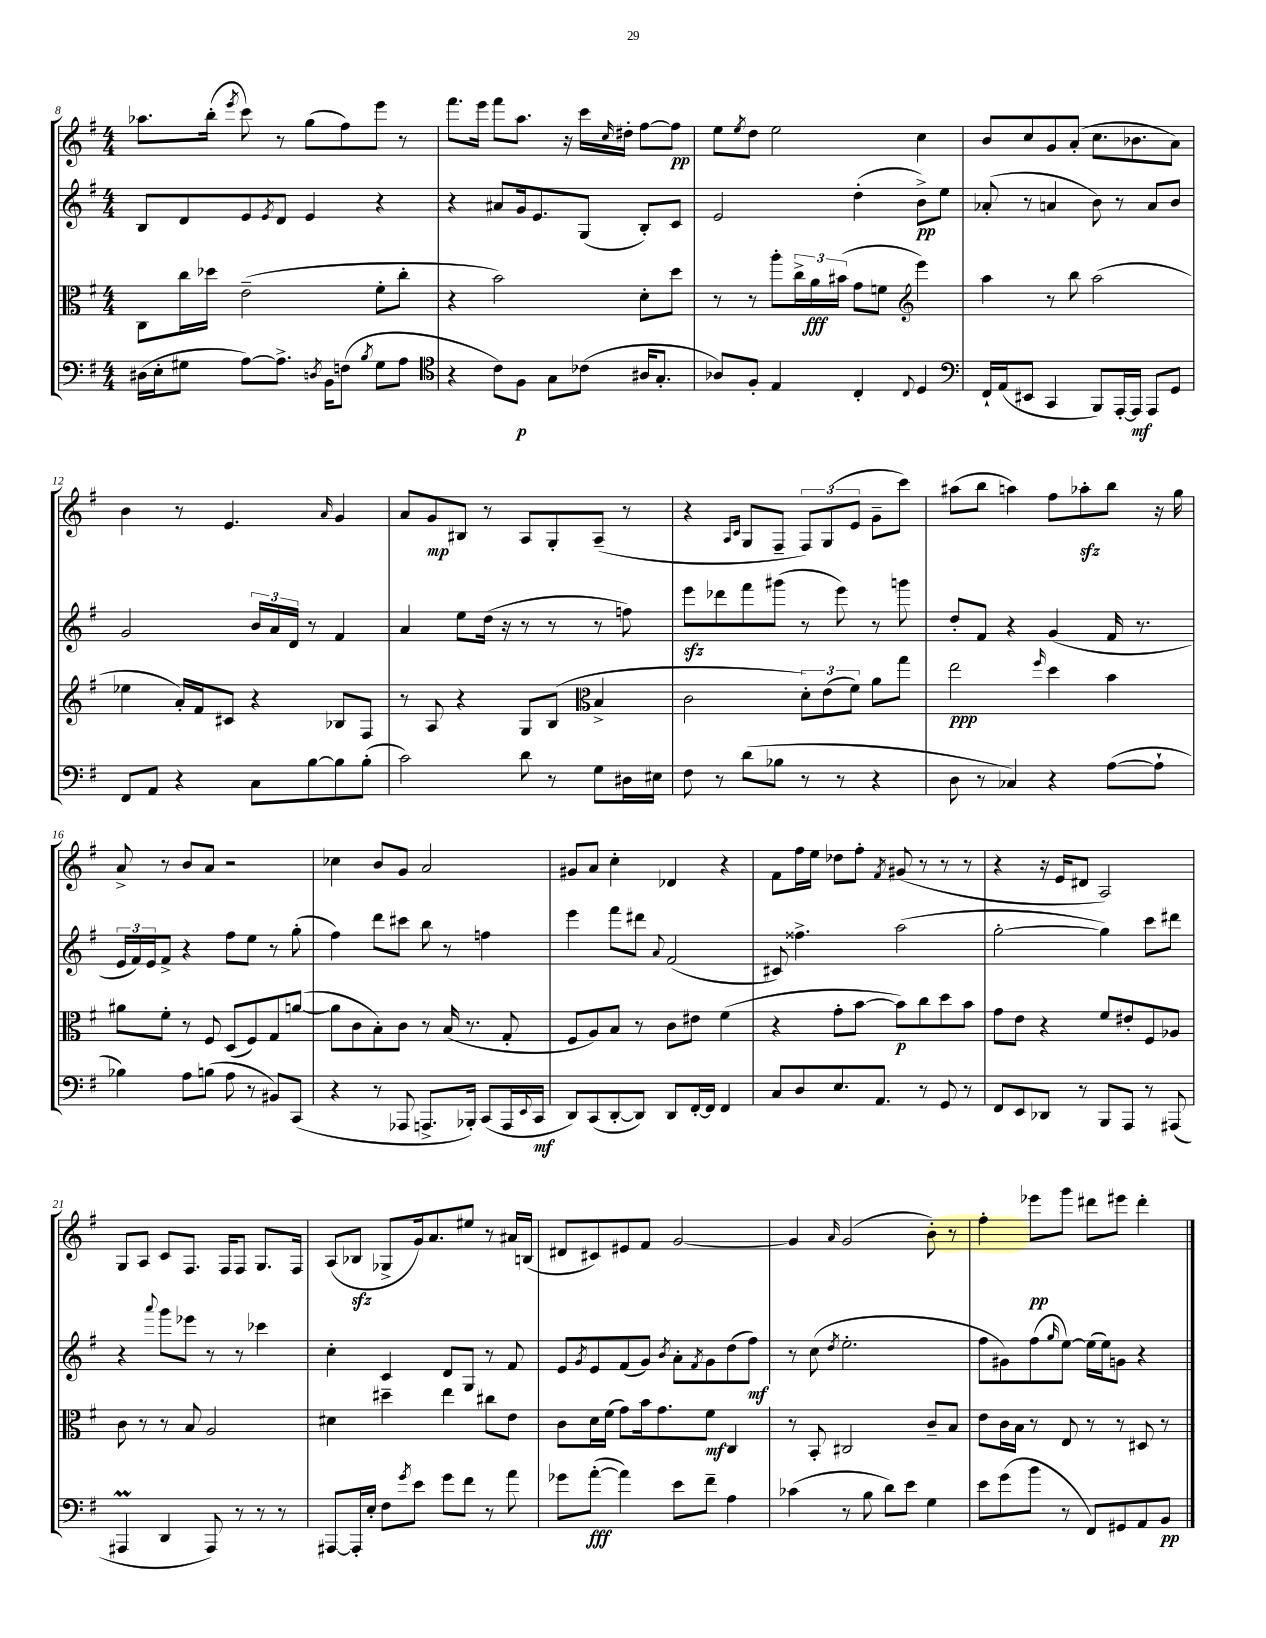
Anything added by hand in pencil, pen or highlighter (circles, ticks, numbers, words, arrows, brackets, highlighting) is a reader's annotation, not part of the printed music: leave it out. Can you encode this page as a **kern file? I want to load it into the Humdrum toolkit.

**kern	**kern	**kern	**kern
*staff4	*staff3	*staff2	*staff1
*clefF4	*clefC3	*clefG2	*clefG2
*k[f#]	*k[f#]	*k[f#]	*k[f#]
*M4/4	*M4/4	*M4/4	*M4/4
(16D#	8C	8B	8.aa-
16E'	.	.	.
8G#	16cc	8d	.
.	16dd-	.	(16bb'
.	.	.	8qeee
[8A)	(2e~	8e	8ccc)
.	.	8qe	.
8.A^]	.	8d	8r
.	.	4e	(8gg
8qD	.	.	.
16BB	.	.	.
(8F	.	.	8ff#)
8qB	.	.	.
8G#	8f#'	4r	8eee
8A	8cc'	.	8r
=	=	=	=
*clefC4	*	*	*
4r	4r	4r	8.fff#
.	.	.	16eee
8c)	2b)	8a#	8fff#
8F#	.	16g	8.aa
.	.	8.e	.
8G	.	.	.
.	.	.	16r
(8c-	.	(8G	16ccc
.	.	.	16qqcc
.	.	.	16dd#'
16A#	8d'	8B')	[8ff#
8.G'	.	.	.
.	8dd	8c	8ff#]
=	=	=	=
8A-)	8r	2e	8ee
.	.	.	8qee
8F#'	8r	.	8dd
4E	8aa'	.	2ee
.	24cc^	.	.
.	24a	.	.
.	(24b#	.	.
4C'	8g	(4dd'	.
.	8f	.	.
*	*clefG2	*	*
8qqC	.	.	.
4D	4eee)	8b^)	4cc
.	.	8ee	.
=	=	=	=
*clefF4	*	*	*
16FF#`	4aa	(8a-'	8b
(16AA	.	.	.
8EE#	.	8r	8cc
4CC	8r	4a	8g
.	8bb	.	(8a'
8BBB)	(2aa	8b)	8.cc
[16AAA'	.	8r	.
16AAA]	.	.	8.b-
8AAA	.	8a	.
8GG	.	8b	8a)
=	=	=	=
8FF#	4ee-	2g	4b
8AA	.	.	.
4r	16a')	.	8r
.	16f#	.	.
.	8c#	.	4.e
8C	4r	24b	.
.	.	24a	.
.	.	24d	.
[8B	.	8r	.
.	.	.	16qqa
8B]	8B-	4f#	4g
(8B'	8F#	.	.
=	=	=	=
2c)	8r	4a	8a
.	8A	.	8g
.	4r	8ee	8B#
.	.	(16dd	8r
.	.	16r	.
8d	8G	8r	8A
8r	(8B	8r	8G'
*	*clefC3	*	*
8G	4B^	8r	(8A~
16D#	.	8ff)	8r
16E#	.	.	.
=	=	=	=
8F#	2c	8eee	4r
8r	.	8ddd-	.
.	.	.	16qqA
.	.	.	16qqc
(8d	.	8fff#	8G
8B-	.	(8ggg#	8F#~
8r	12d')	8r	12F#)
.	(12e	.	(12G
8r	.	8eee)	.
.	12f#)	.	12e
4r	8a	8r	8g~
.	8gg	8ggg	8ccc)
=	=	=	=
8D	2ee	8dd'	(8aa#
8r	.	8f#	8bb
4C-)	.	4r	4aa)
.	16qqff#	.	.
4r	4dd	(4g	8ff#
.	.	.	8aa-'
([8A	4b	16f#	8bb
.	.	8.r	.
8A`]	.	.	16r
.	.	.	16gg
=	=	=	=
4B-)	8a#	24e	8a^
.	.	24f#)	.
.	.	24e	.
.	8f#'	8f#^	8r
8A	8r	4r	8b
(8B	8F#	.	8a
8A	(8D	8ff#	2r
8r	8F#)	8ee	.
8BB#)	8G	8r	.
(8CC	([8a	(8gg'	.
=	=	=	=
4r	8a]	4ff#)	4cc-
.	8c	.	.
8r	8B')	8ddd	8b
8AAA-	8c	8ccc#	8g
8.AAA^	8r	8bb	2a
.	(16B	8r	.
16BBB-')	8.r	.	.
(8CC	.	4ff	.
16AAA	8G'	.	.
8qqEE	.	.	.
16CC	.	.	.
=	=	=	=
8DD)	8F#	4eee	8g#
(8CC	8A)	.	8a
[8DD'	8B	8fff#	4cc'
8DD])	8r	8ddd#	.
.	.	8qqa	.
8DD	8c	(2f#	4d-
[16FF#'	8e#	.	.
16FF#]	.	.	.
4FF#	(4f#	.	4r
=	=	=	=
8C	4r	8c#)	8f#
8D	.	4.ff##^	16ff#
.	.	.	16ee
8.E	8g'	.	8dd-
.	[8b	.	8ff#'
8.AA	.	.	.
.	.	.	8qf#
.	8b])	(2aa	(8g#
8r	8cc	.	8r
8GG	8dd	.	8r
8r	8b	.	8r
=	=	=	=
8FF#	8g	[2gg'	4r
8EE	8e	.	.
8DD-	4r	.	16r
.	.	.	16e
8r	.	.	8d#
8BBB	8f#	4gg])	2A)
8AAA	8e#'	.	.
8r	8F#	8ccc	.
(8AAA#	8A-	8ddd#	.
=	=	=	=
4AAA#	8c	4r	8G
.	8r	.	8A
.	.	8qqaaa	.
4DD	8r	8ggg	8c
.	8B	8eee-	8.F#
8AAA#)	2A	8r	.
.	.	.	16F#
8r	.	8r	8F#
8r	.	4ccc-	8.G
8r	.	.	.
.	.	.	16F#
=	=	=	=
[8AAA#	4d#	4cc'	(8A
16AAA#']	.	.	8B-
16E'	.	.	.
8F#	4dd#~	4c	8G-^
8qg	.	.	.
8e	.	.	16g)
.	.	.	8.a
8g	4ee	8d	.
8f#	.	8G	8ee#
8r	8cc#	8r	8r
8a	8e	8f#	16a#
.	.	.	(16B
=	=	=	=
8g-	8c	8e	8d#
.	.	8qg	.
([8a'	16d	8e	8c#)
.	(16f#	.	.
4a])	8g)	(8f#	8e#
.	16b	8g)	8f#
.	8.g	.	.
.	.	8qb	.
8e	.	8a'	[2g
.	.	8qf#	.
8f#~	8f#	8g	.
4A	4C	(8dd	.
.	.	8ff#)	.
=	=	=	=
(4c-	8r	8r	4g]
.	8BB'	(8cc	.
.	.	8qdd	16qqa
8r	2C#	2.ee'	(2g
8B	.	.	.
8d)	.	.	.
8e	.	.	.
4G	8c~	.	8b')
.	8B	.	8r
=	=	=	=
8e	8e	8ff#	4ff#'
(8g	16c	8g#)	.
.	16B	.	.
8b	8r	(8ff#	8eee-
.	.	16qqgg	.
8r	8E	[8ee)	8ggg
8FF#)	8r	(16ee]	8ddd#
.	.	16ee)	.
8GG#	8r	8g	8eee#
8AA	8D#	4r	4ddd#'
8BB	8r	.	.
==	==	==	==
*-	*-	*-	*-
